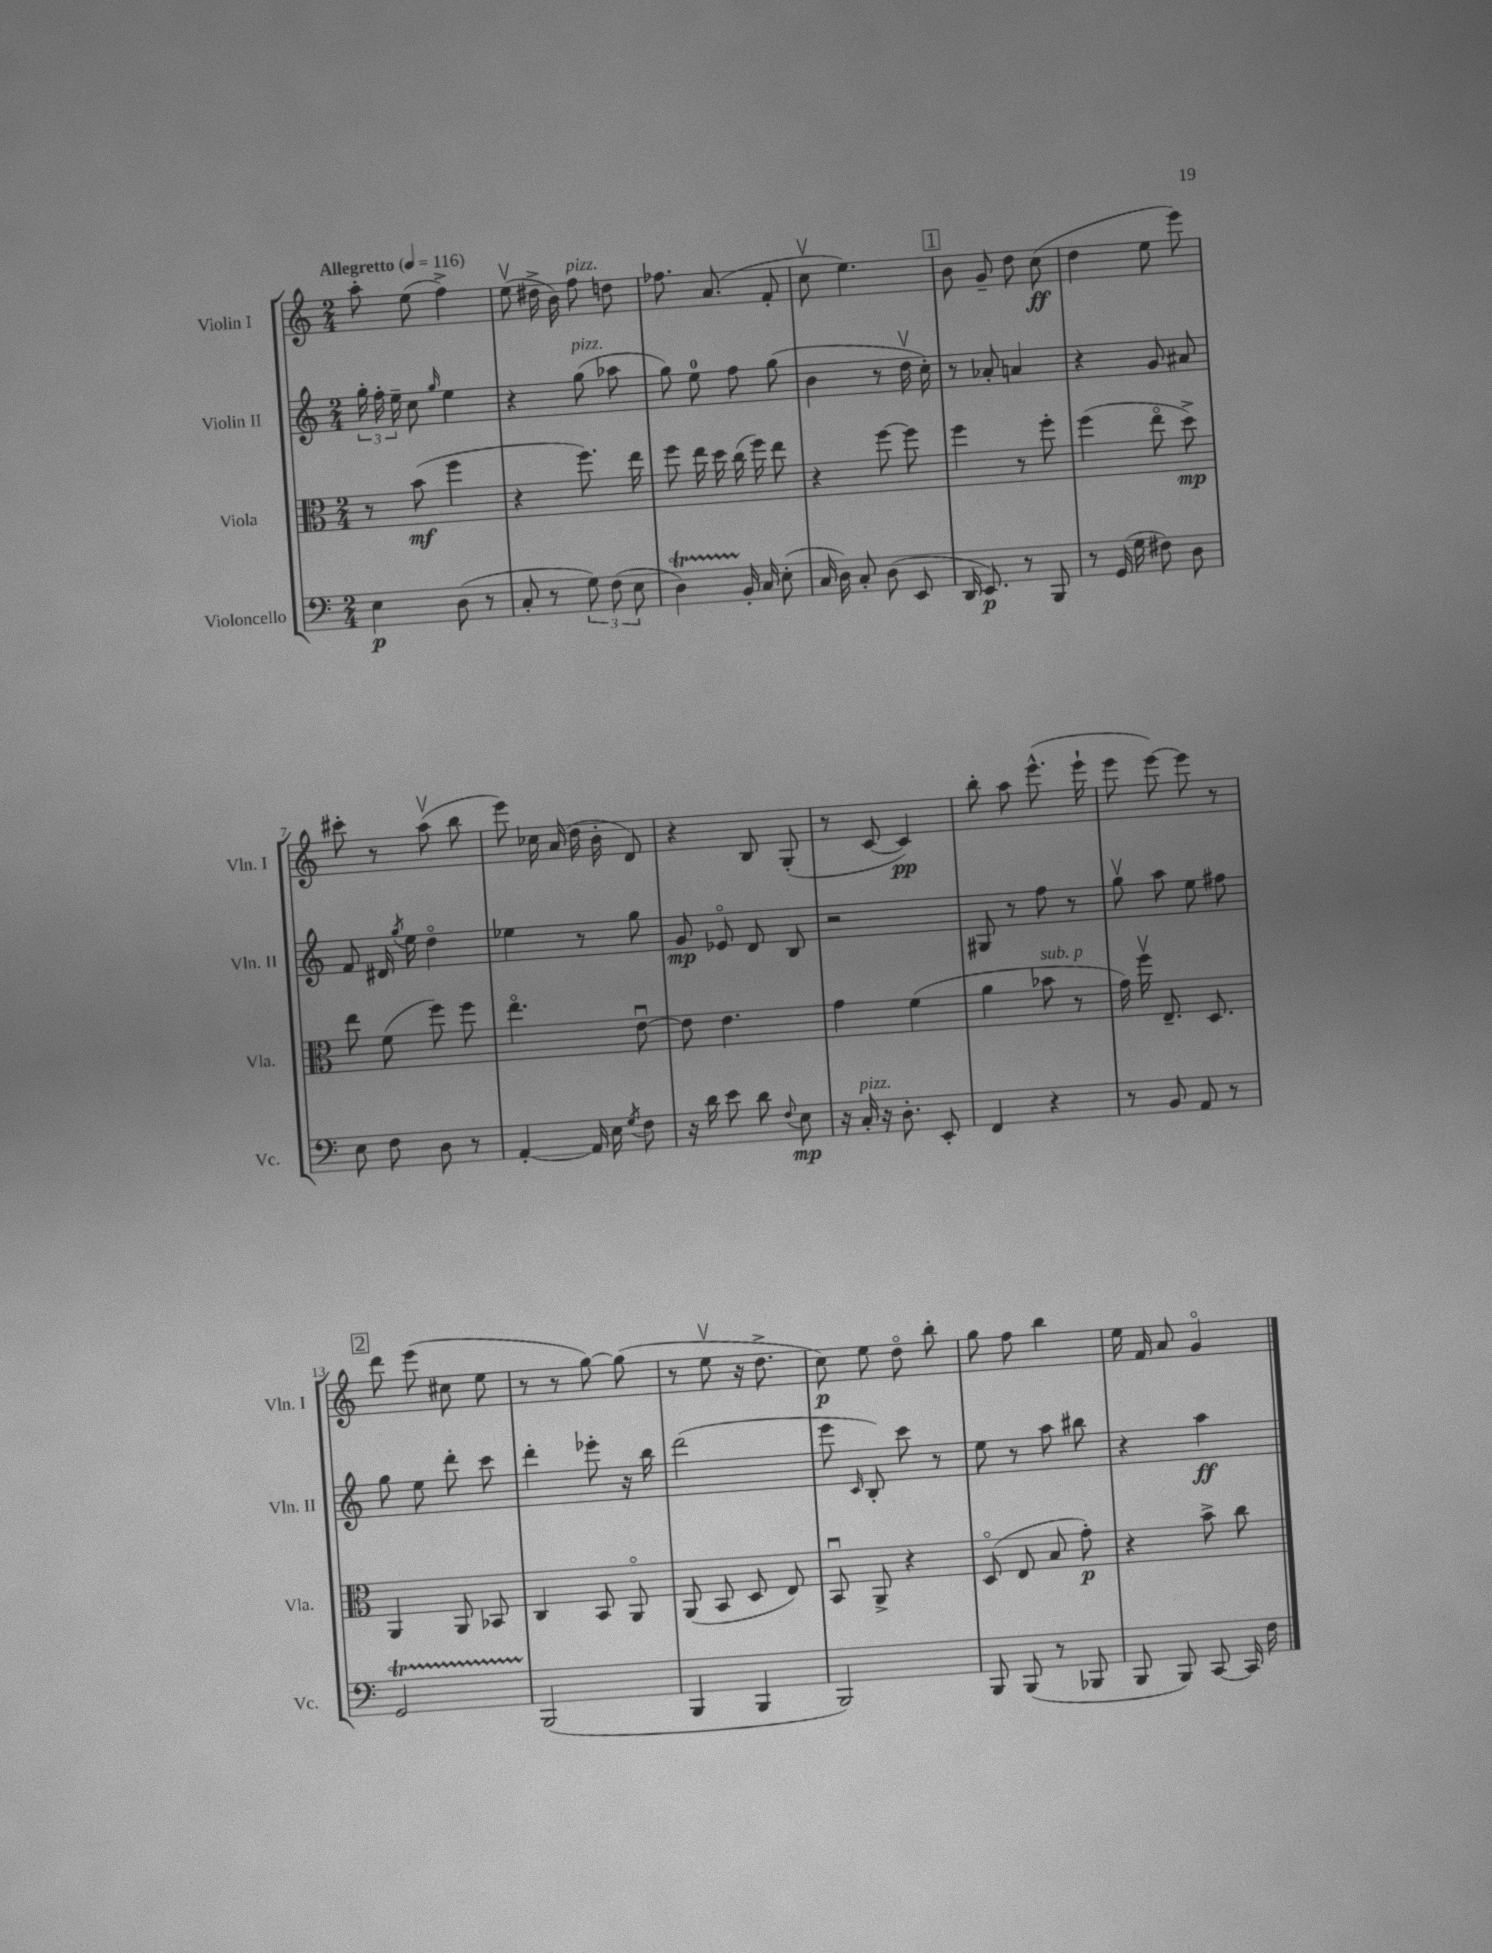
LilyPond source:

<<
\new StaffGroup <<
\new Staff = "s0" \with { instrumentName = "Violin I" shortInstrumentName = "Vln. I" } {
    \clef treble \key c \major \numericTimeSignature \time 2/4 \tempo "Allegretto" 4 = 116
    \autoBeamOff a''8-. e''8( f''4->) |
    e''8\upbow( dis''16-> b'16) f''8^\markup { \italic "pizz." } d''8 |
    fes''8. a'8.( f'8-. |
    c''8\upbow e''4.) |
    \mark \markup { \box "1" } b'8 g'8-- d''8 c''8\ff( |
    d''4 e''8 e'''8) |
    cis'''8-. r8 a''8\upbow( b''8 |
    e'''8) ces''16 a'16( d''16 b'16-. d'8) |
    r4 b8 g8-.( |
    r8 c'8~ c'4\pp) |
    b''8-. a''8 e'''8.-^( e'''16-! |
    e'''8 e'''8~) e'''8 r8 |
    \mark \markup { \box "2" } d'''8 e'''8( cis''8 e''8 |
    r8 r8 g''8~) g''8( |
    r8 e''8\upbow r16 d''8.-> |
    c''8\p) e''8 d''8\flageolet b''8-. |
    g''8 f''8 b''4 |
    e''16 f'16 a'8 g'4\flageolet \bar "|." |
}
\new Staff = "s1" \with { instrumentName = "Violin II" shortInstrumentName = "Vln. II" } {
    \clef treble \key c \major \numericTimeSignature \time 2/4
    \autoBeamOff \tuplet 3/2 { g''16-. f''16-. e''16-- } c''8 \grace { g''16 } e''4 |
    r4 g''8^\markup { \italic "pizz." }( aes''8 |
    g''8) e''8-0 f''8 g''8( |
    b'4 r8 d''16\upbow c''16-.) |
    \mark \markup { \box "1" } r8 aes'8-. a'4 |
    r4 g'8 ais'8 |
    f'8 dis'16 \acciaccatura { g''8 } e''16 d''4\flageolet |
    ees''4 r8 g''8 |
    g'8\mp ees'8\flageolet d'8 b8 |
    r2 |
    gis8 r8 f''8 r8 |
    g''8\upbow a''8 e''8 fis''8 |
    \mark \markup { \box "2" } g''8 e''8 d'''8-. c'''8 |
    d'''4-. ees'''8-. r16 b''16 |
    d'''2( |
    e'''8 \grace { c'16 } b8-.) c'''8 r8 |
    e''8 r8 a''8 bis''8 |
    r4 a''4\ff \bar "|." |
}
\new Staff = "s2" \with { instrumentName = "Viola" shortInstrumentName = "Vla." } {
    \clef alto \key c \major \numericTimeSignature \time 2/4
    \autoBeamOff r8 b'8\mf( f''4 |
    r4 f''8.) e''16 |
    f''8 e''16 d''16 c''16( f''16) e''8 |
    r4 f''8~ f''8 |
    \mark \markup { \box "1" } f''4 r8 f''8-. |
    f''4( e''8\flageolet d''8->\mp) |
    e''8 f'8( f''8) f''8 |
    e''4.\flageolet e'8~\downbow |
    e'8 e'4. |
    g'4 f'4( |
    a'4 bes'8^\markup { \italic "sub. p" } r8 |
    g'16) f''16\upbow e8.-- d8. |
    \mark \markup { \box "2" } a,4 a,8 bes,8 |
    c4 b,8 a,8\flageolet |
    a,8( b,8 d8 e8) |
    b,8\downbow a,8-> r4 |
    d8\flageolet( e8 b8 g'8-.\p) |
    r4 b'8-> c''8 \bar "|." |
}
\new Staff = "s3" \with { instrumentName = "Violoncello" shortInstrumentName = "Vc." } {
    \clef bass \key c \major \numericTimeSignature \time 2/4
    \autoBeamOff e4\p d8( r8 |
    c8-. r8 \tuplet 3/2 { g8) f8( e8 } |
    d4\startTrillSpan) b,16-.\stopTrillSpan c16 e8-.( |
    c16 d16) c8-. d8( e,8 |
    \mark \markup { \box "1" } d,16 e,8.\p) r8 b,,8 |
    r8 g,16( g16 fis8) d8 |
    e8 f8 d8 r8 |
    a,4~-. a,16 e16 \acciaccatura { g8 } f8 |
    r16 d'16 e'8 d'8 \appoggiatura { f8 } e8\mp |
    r16 c16-.^\markup { \italic "pizz." } r16 d8.-. e,8-. |
    f,4 r4 |
    r8 b,8 a,8 r8 |
    \mark \markup { \box "2" } g,2\startTrillSpan |
    b,,2\stopTrillSpan( |
    b,,4 b,,4 |
    b,,2) |
    b,,8 b,,8( r8 bes,,8 |
    b,,8 b,,8) c,8~ c,16 f16 \bar "|." |
}
>>
>>
